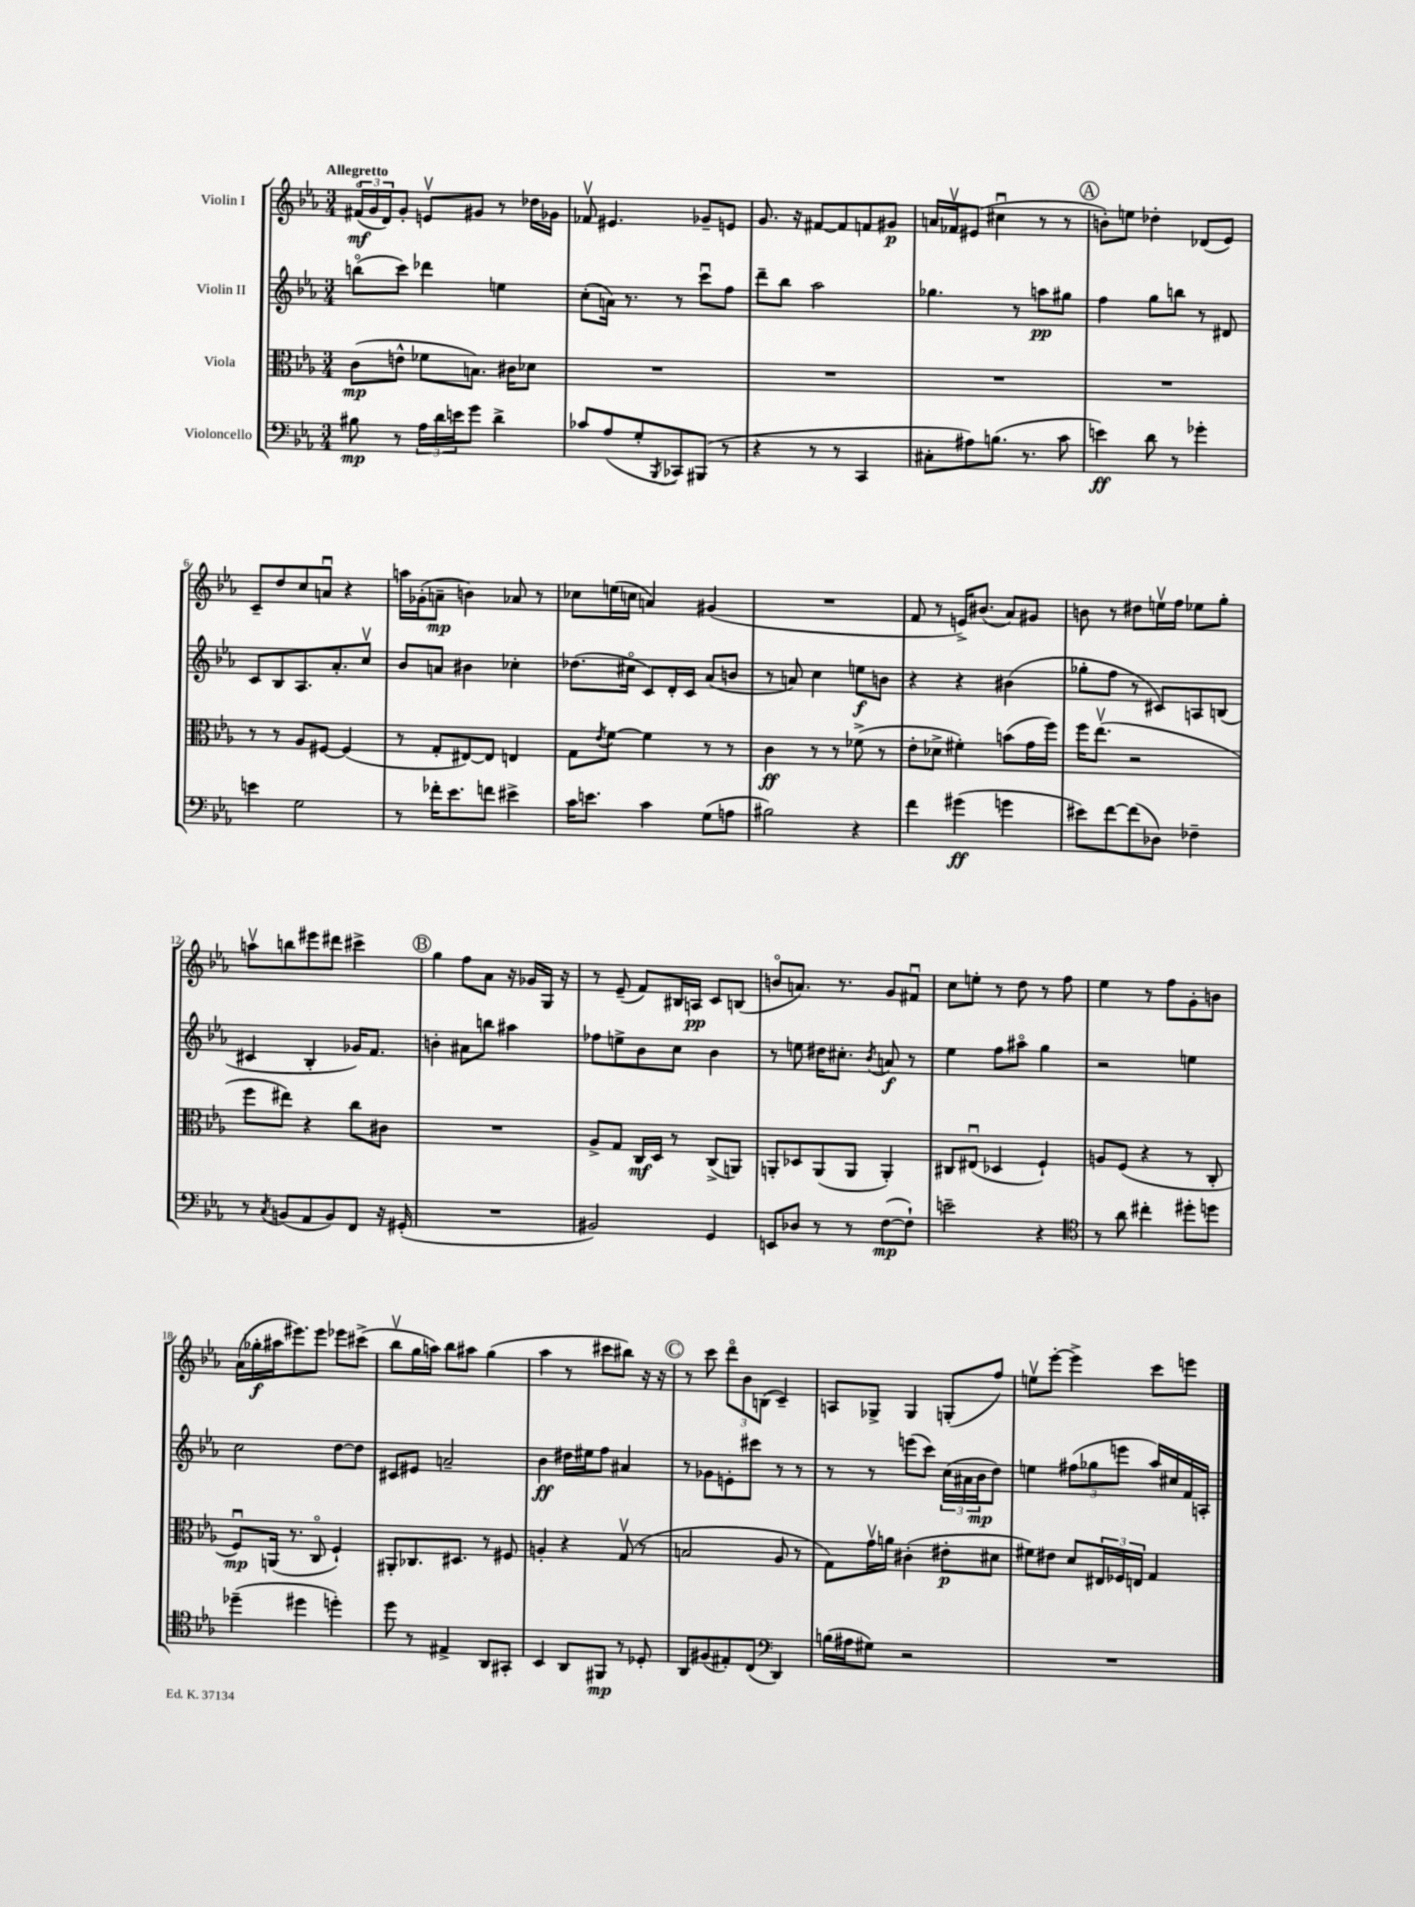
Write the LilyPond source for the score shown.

<<
\new StaffGroup <<
\new Staff = "s0" \with { instrumentName = "Violin I" } {
    \clef treble \key ees \major \numericTimeSignature \time 3/4 \tempo "Allegretto"
    \tuplet 3/2 { fis'16\flageolet\mf( g'16 d'16) } g'8-. e'8\upbow gis'8 r8 des''16 ges'16 |
    fes'8\upbow eis'4. ges'8-- e'8 |
    g'8. r16 fis'8~ fis'8 f'8 gis'8\p |
    a'16 fes'16\upbow eis'8( cis''4\downbow r8 r8 |
    \mark \markup { \circle "A" } b'8-.) e''8 des''4-. des'8( ees'8) |
    c'8-- d''8 c''8 a'8\downbow r4 |
    a''16 ges'16-.( a'8--\mp b'4) aes'8 r8 |
    ces''8 e''16( c''16 a'4) gis'4( |
    R2. |
    f'8 r8 e'16->) bis'8.( aes'8) gis'8 |
    b'8 r8 dis''8 e''16\upbow f''16 ees''8 g''8-. |
    a''8\upbow b''8 eis'''8 dis'''8 cis'''4-> |
    \mark \markup { \circle "B" } g''4 f''8 aes'8 r16 ges'16 g16 r16 |
    r8 ees'8--( f'8) bis16 a16\pp c'8 b8( |
    b'8\flageolet a'8.) r8. g'8 fis'8\downbow |
    c''8 e''8-. r8 d''8 r8 f''8 |
    ees''4 r8 f''8 g'8-. b'8 |
    aes'16( ges''16-.\f ais''16 eis'''8.) eis'''8 ees'''8 cis'''8->( |
    bes''8\upbow g''16 a''16) bes''8 ais''8 g''4( |
    aes''4 r8 cis'''8 bis''8) r16 r16 |
    \mark \markup { \circle "C" } r8 c'''8 \tuplet 3/2 { d'''8\flageolet bes'8 b8( } c'4--) |
    a8 ges8-> ges4 g8-.( f''8) |
    e''8\upbow ees'''8~-. ees'''4-> c'''8 e'''8 \bar "|." |
}
\new Staff = "s1" \with { instrumentName = "Violin II" } {
    \clef treble \key ees \major \numericTimeSignature \time 3/4
    b''8\flageolet( c'''8) des'''4 e''4 |
    c''8-.( a'16) r8. r8 c'''8\downbow f''8 |
    d'''8-- bes''8 aes''2 |
    ges''4. r8 a''8\pp gis''8 |
    \mark \markup { \circle "A" } f''4 g''8 b''8 r8 dis'8 |
    c'8 bes8 aes8. aes'8.-. c''8\upbow |
    bes'8 a'8 bis'4 ces''4-. |
    des''8.( cis''16\flageolet c'8) d'16-. c'16 aes'8( b'8 |
    r8 a'8) c''4 e''8\f b'8 |
    r4 r4 bis'4( |
    ges''8-. f''8 r8 cis'8) a8 b8( |
    cis'4 bes4-. ges'16) f'8. |
    \mark \markup { \circle "B" } b'4-. ais'8 b''8 ais''4 |
    fes''8 e''8-> bes'8 c''8 bes'4 |
    r8 e''8 dis''16 cis''8.-. \acciaccatura { bes'8 } a'8\f r8 |
    ees''4 f''8 ais''8\flageolet g''4 |
    r2 e''4 |
    c''2 d''8~ d''8 |
    cis'8 eis'8 a'2-- |
    bes'4\ff dis''16 eis''16 f''8 ais'4 |
    \mark \markup { \circle "C" } r8 ges'8 e'8-. cis'''8 r8 r8 |
    r8 r8 e'''8( c'''8) \tuplet 3/2 { c''16( ais'16 bes'16\mp } d''8) |
    e''4 \tuplet 3/2 { fis''8( ges''8 e'''8 } aes''16) cis''16 f'16 a16-. \bar "|." |
}
\new Staff = "s2" \with { instrumentName = "Viola" } {
    \clef alto \key ees \major \numericTimeSignature \time 3/4
    c'8\mp( e'8-^ fes'8 b8.) cis'16 des'8 |
    R2. |
    R2. |
    R2. |
    \mark \markup { \circle "A" } R2. |
    r8 r8 aes8 fis8~ fis4( |
    r8 g8-. eis8~) eis8 e4 |
    g8 \acciaccatura { ees'8 } f'8~ f'4 r8 r8 |
    c'4\ff r8 r8 fes'8->( r8 |
    ees'8-. des'8-> fis'4-.) b'8( g'16 f''16) |
    f''16 ees''8.\upbow( r2 |
    f''8 eis''8) r4 c''8 cis'8 |
    \mark \markup { \circle "B" } R2. |
    aes8-> g8 c16\mf d16 r8 c8->( a,8) |
    a,8-. des8 a,8( a,8 a,4-.) |
    cis8 eis8\downbow( des4 f4-!) |
    a8 f8( r4 r8 c8-. |
    f8\downbow\mp) a,16( r8. c8\flageolet f4-!) |
    ais,8-. ces8. dis8. r8 fis8 |
    a4-. r4 g8\upbow( r8 |
    \mark \markup { \circle "C" } b2 aes8 r8 |
    g8) g'16\upbow a'16 cis'4-.( eis'8-.\p dis'8 |
    fis'8) eis'8 d'8 \tuplet 3/2 { eis16 fes16 e16 } g4 \bar "|." |
}
\new Staff = "s3" \with { instrumentName = "Violoncello" } {
    \clef bass \key ees \major \numericTimeSignature \time 3/4
    bis8\mp r8 \tuplet 3/2 { aes16 d'16 e'16 } g'8 d'4-> |
    ces'8 aes8( g8-. \acciaccatura { bes,,8 } ces,8) bis,,8( r8 |
    r4 r8 r8 c,4 |
    cis8-. ais8) b8.( r8. c'8 |
    \mark \markup { \circle "A" } e'4\ff) d'8 r8 ges'4-. |
    e'4 g2 |
    r8 fes'16-. ees'8. f'8 eis'4-> |
    c'16 e'8. c'4 g8( a8 |
    bis2) r4 |
    f'4 gis'4\ff( g'4 |
    eis'8) f'8~ f'8( des8) fes4-- |
    r8 \acciaccatura { c8 } b,8( aes,8 b,8) f,8 r16 gis,16-.( |
    \mark \markup { \circle "B" } R2. |
    bis,2) g,4 |
    e,8 des8 r8 r8 f8~\mp( f8-!) |
    e'2-- r4 |
    \clef tenor r8 aes'8 cis''4-. dis''8-. d''8 |
    des''4--( dis''4 d''4-.) |
    d''8 r8 eis4-> aes,8 gis,8-. |
    bes,4 aes,8 fis,8\mp r8 des8-. |
    \mark \markup { \circle "C" } aes,8 fis8( eis8-.) c8( \clef bass d,4) |
    b16( ais16 gis8) r2 |
    R2. \bar "|." |
}
>>
>>
